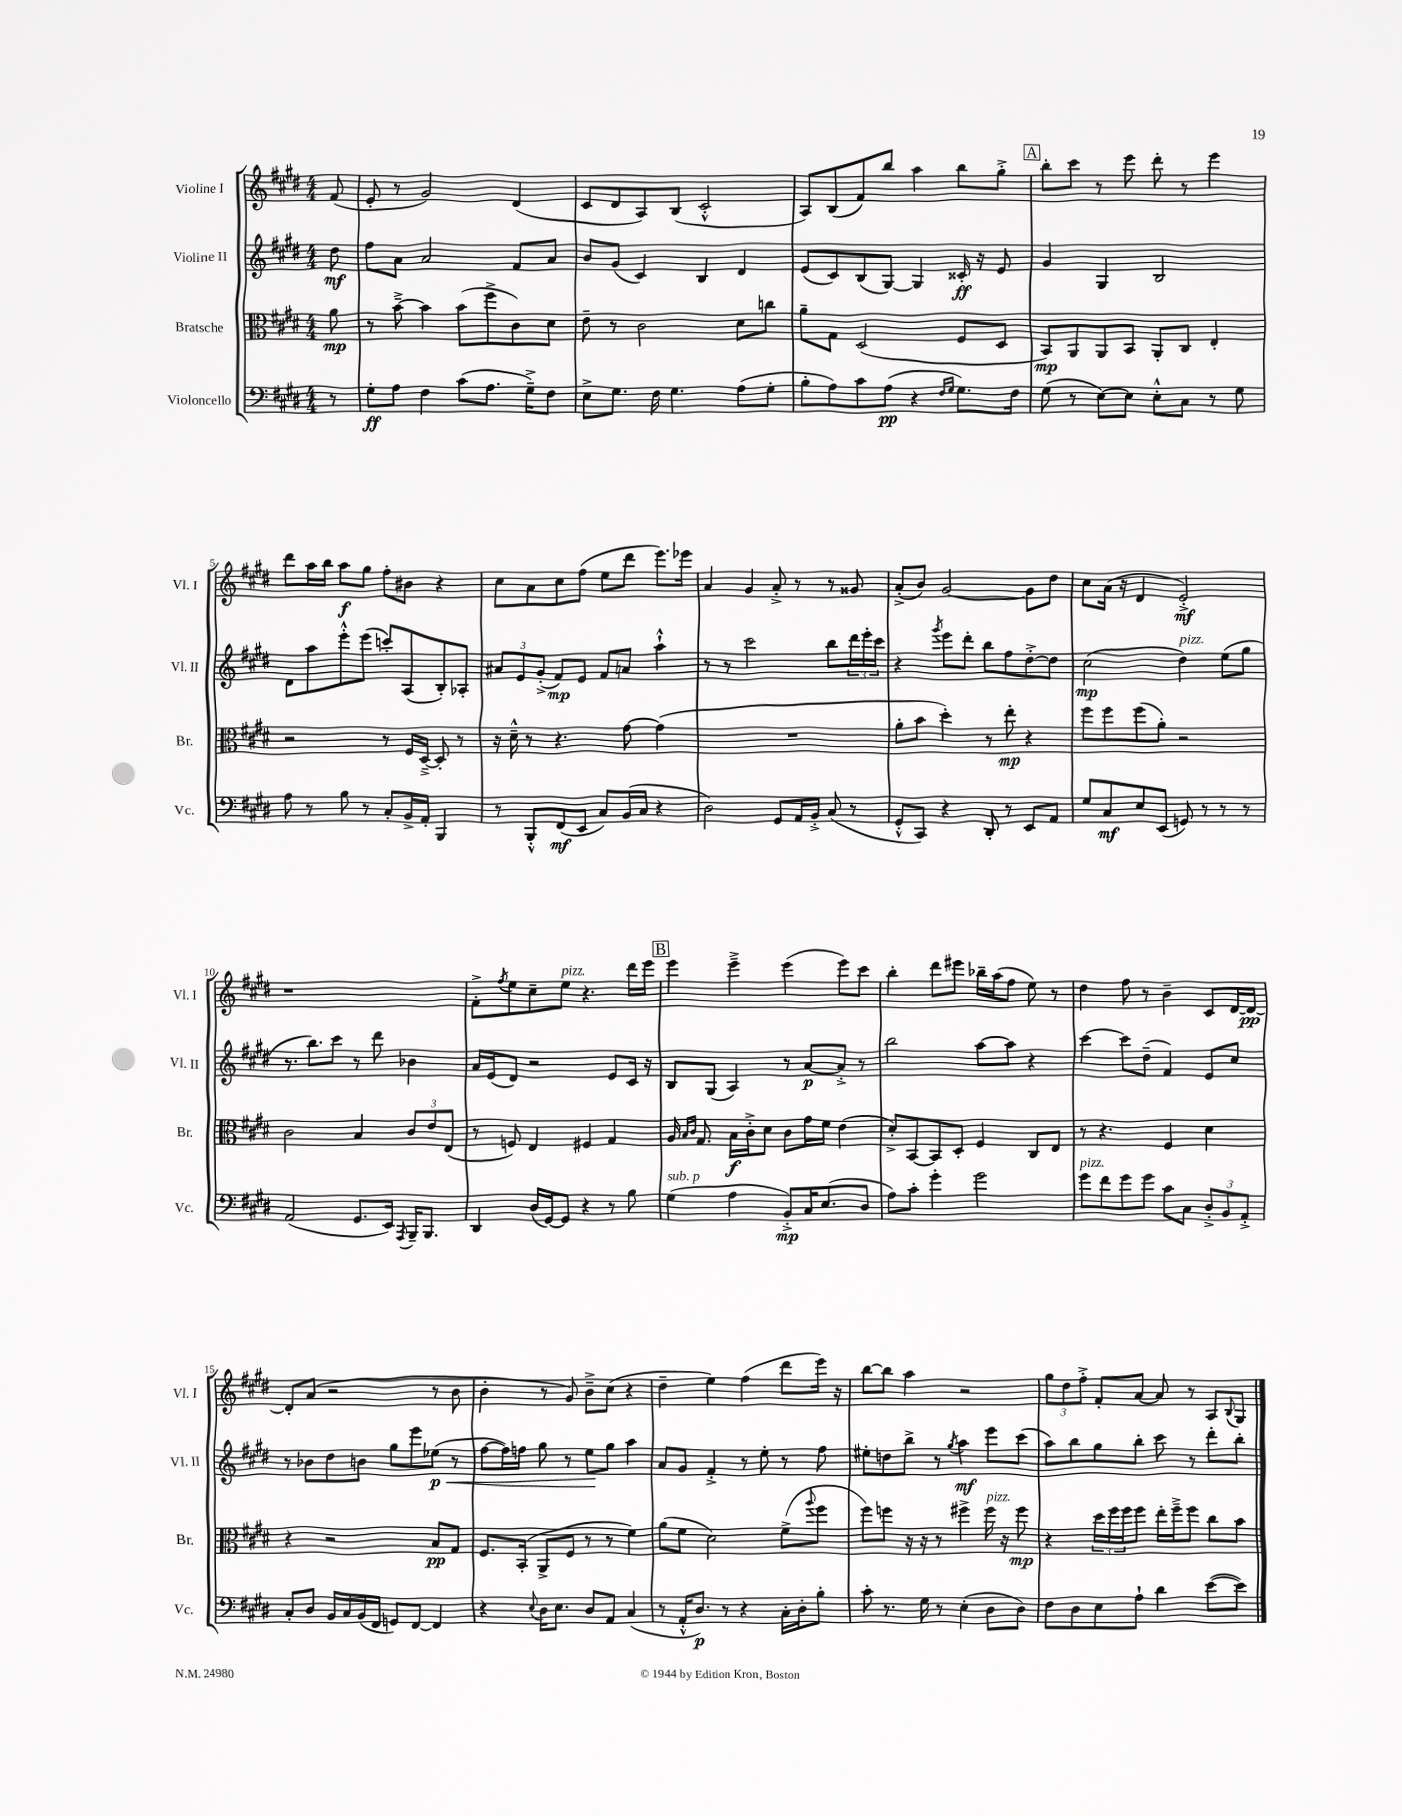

**kern	**dynam	**kern	**dynam	**kern	**dynam	**kern	**dynam
*part4	*part4	*part3	*part3	*part2	*part2	*part1	*part1
*staff4	*staff4	*staff3	*staff3	*staff2	*staff2	*staff1	*staff1
*I"Violoncello	*	*I"Bratsche	*	*I"Violine II	*	*I"Violine I	*
*I'Vc.	*	*I'Br.	*	*I'Vl. II	*	*I'Vl. I	*
*clefF4	*	*clefC3	*	*clefG2	*	*clefG2	*
*k[f#c#g#d#]	*	*k[f#c#g#d#]	*	*k[f#c#g#d#]	*	*k[f#c#g#d#]	*
*M4/4	*	*M4/4	*	*M4/4	*	*M4/4	*
=	=	=	=	=	=	=	=
8r	.	8a\	mp	8dd#\	mf	(8f#/	.
=1	=1	=1	=1	=1	=1	=1	=1
8G#'\L	ff	8r	.	8ff#\L	.	8e'/	.
8A\J	.	[8b~^\	.	8a\J	.	8r	.
4F#\	.	4b\]	.	2a/	.	2g#/)	.
(8c#\L	.	(8b\L	.	.	.	.	.
8.A\J	.	8ff#^\	.	.	.	.	.
.	.	8c#\)	.	8f#/L	.	(4d#/	.
16G#~^\KL)	.	.	.	.	.	.	.
8F#\J	.	8d#\J	.	8a/J	.	.	.
=2	=2	=2	=2	=2	=2	=2	=2
8E^\L	.	8e~\	.	8b/L	.	8c#/L	.
8.G#\J	.	8r	.	(8g#/J	.	8d#/	.
.	.	2c#\	.	4c#/)	.	8A/)	.
16F#\	.	.	.	.	.	.	.
4.G#\	.	.	.	.	.	(8B/J	.
.	.	.	.	4B/	.	2c#'^^/	.
(8A\L	.	8d#\L	.	4d#/	.	.	.
8G#'\J	.	8ccn\J	.	.	.	.	.
=3	=3	=3	=3	=3	=3	=3	=3
8B'\L	.	8a~\L	.	(8e/L	.	8A/L)	.
8A\)	.	8G#\J	.	8c#/)	.	(8B/	.
8c#\	.	(2D#/	.	(8B/	.	8f#/)	.
(8A\J	pp	.	.	[8G#/J)	.	8bb/J	.
4r	.	.	.	4G#/]	.	4aa\	.
16qqF#/LL	.	.	.	.	.	.	.
16qqG#/JJ	.	.	.	.	.	.	.
8.G#\L)	.	8F#/L	.	16c##X'/	ff	8bb\L	.
.	.	.	.	16r	.	.	.
.	.	8D#/J	.	8e/	.	8gg#'^\J	.
16F#\Jk	.	.	.	.	.	.	.
!!LO:REH:place=s1:t=A
=4	=4	=4	=4	=4	=4	=4	=4
(8G#\	.	8BB/L)	mp	4g#/	.	8bb'\L	.
8r	.	8AA/	.	.	.	8ccc#\J	.
[8E\L)	.	8AA/	.	4G#/	.	8r	.
8E\J]	.	8BB/J	.	.	.	8eee\	.
8E'^^\L	.	8AA'/L	.	2B/	.	8ddd#'\	.
8C#\J	.	8C#/J	.	.	.	8r	.
8r	.	4E'/	.	.	.	4eee\	.
8G#\	.	.	.	.	.	.	.
!!LO:LB:g=z
=5	=5	=5	=5	=5	=5	=5	=5
8A\	.	2r	.	8d#\L	.	8ddd#\L	.
8r	.	.	.	8aa\	.	16aa\L	.
.	.	.	.	.	.	16bb\JJ	.
8B\	.	.	.	8eee'^^\	.	8aa\L	f
8r	.	.	.	(8eee\J	.	8gg#\J	.
8C#'/L	.	8r	.	8cccn'/L)	.	8ff#'\L	.
16BB^/L	.	16F#/LL	.	(8A/	.	8b#X\J	.
16AA'/JJ	.	[16D#~^/JJ	.	.	.	.	.
4BBB/	.	8D#'/]	.	8B'/)	.	4r	.
.	.	8r	.	8A-X'/J	.	.	.
=6	=6	=6	=6	=6	=6	=6	=6
8r	.	16r	.	12a#X/L	.	8cc#\L	.
.	.	16d#~^^\	.	.	.	.	.
.	.	.	.	12e/	.	.	.
8BBB'^^/L	.	8r	.	.	.	8a\	.
.	.	.	.	(12g#'^/J	.	.	.
(8FF#/	mf	4.r	.	8f#/L)	mp	8cc#\	.
8EE/J	.	.	.	8e/J	.	(8ff#\J	.
8C#/L)	.	.	.	8f#/L	.	8ee\L	.
(16BB/L	.	[8g#\	.	8an/J	.	8ddd#\J	.
16C#/JJ	.	.	.	.	.	.	.
4r	.	(4g#\]	.	4aa`^^\	.	8.eee\L)	.
.	.	.	.	.	.	16eee-X\Jk	.
=7	=7	=7	=7	=7	=7	=7	=7
2D#\)	.	1r	.	8r	.	4a/	.
.	.	.	.	8r	.	.	.
.	.	.	.	2ccc#\	.	4g#/	.
8GG#/L	.	.	.	.	.	8a'^/	.
16AA/L	.	.	.	.	.	8r	.
16BB'^/JJ	.	.	.	.	.	.	.
(8C#/	.	.	.	8bb\L	.	8r	.
8r	.	.	.	24ddd#\L	.	8g##X/	.
.	.	.	.	24eee'\	.	.	.
.	.	.	.	24ccc#\JJ	.	.	.
=8	=8	=8	=8	=8	=8	=8	=8
8GG#'^^/L	.	8a'\L	.	4r	.	(8a'^/L	.
8CC#/J)	.	8b\J	.	.	.	8b/J)	.
.	.	.	.	8qggg#/	.	.	.
4r	.	4dd#'\)	.	8eee\L	.	[2g#/	.
.	.	.	.	8ddd#'\J	.	.	.
8DD#'/	.	8r	.	8bb\L	.	.	.
8r	.	8ee'\	mp	8ff#\	.	.	.
8EE/L	.	4r	.	[8dd#'^\	.	8g#\L]	.
8AA/J	.	.	.	8dd#\J]	.	8dd#\J	.
=9	=9	=9	=9	=9	=9	=9	=9
8G#/L	.	8ff#\L	.	(2cc#\	mp	8cc#\L	.
8C#/	mf	8ff#\	.	.	.	(16a\Jk	.
.	.	.	.	.	.	16r	.
8E/	.	(8ff#\	.	.	.	4d#/	.
(8EE/J	.	8a'\J)	.	.	.	.	.
!	!	!	!	!LO:TX:a:i:t=pizz.	!	!	!
8GGn/)	.	2r	.	4dd#\)	.	2e'^/)	mf
8r	.	.	.	.	.	.	.
8r	.	.	.	(8ee\L	.	.	.
8r	.	.	.	8gg#\J	.	.	.
!!LO:LB:g=z
=10	=10	=10	=10	=10	=10	=10	=10
(2AA/	.	2c#\	.	8.r	.	1r	.
.	.	.	.	8.bb\L)	.	.	.
.	.	.	.	8ccc#\J	.	.	.
8.GG#/L	.	4B/	.	8r	.	.	.
.	.	.	.	8ddd#\	.	.	.
16EE/Jk)	.	.	.	.	.	.	.
8qAAA/	.	.	.	.	.	.	.
16BBB~/KL	.	12c#/L	.	4b-X\	.	.	.
8.BBB/J	.	.	.	.	.	.	.
.	.	12e/	.	.	.	.	.
.	.	(12E/J	.	.	.	.	.
=11	=11	=11	=11	=11	=11	=11	=11
4DD#/	.	8r	.	16a/LL	.	8f#'^\L	.
.	.	.	.	(16e/J	.	.	.
.	.	.	.	.	.	8qff#/	.
.	.	8Fn/)	.	8d#/J)	.	8ee\	.
(16D#/LL	.	4E/	.	2r	.	8cc#~\	.
[16GG#/J)	.	.	.	.	.	.	.
!	!	!	!	!	!	!LO:TX:a:i:t=pizz.	!
8GG#/J]	.	.	.	.	.	8ee\J	.
4r	.	4F#X/	.	.	.	4.r	.
8r	.	4G#/	.	8e/L	.	.	.
8B\	.	.	.	16c#/Jk	.	16ddd#\LL	.
.	.	.	.	16r	.	16eee\JJ	.
!!LO:REH:place=s1:t=B
=12	=12	=12	=12	=12	=12	=12	=12
!LO:TX:a:i:t=sub. p	!	!	!	!	!	!	!
(4G#\	.	16A/	.	8B/L	.	4eee\	.
.	.	16qqB/LL	.	.	.	.	.
.	.	16qqc#/JJ	.	.	.	.	.
.	.	8.G#/	.	.	.	.	.
.	.	.	.	(8G#/J	.	.	.
4A\	.	16B\LL	f	4A/)	.	4eee~^\	.
.	.	16c#'^\J	.	.	.	.	.
.	.	8d#\J	.	.	.	.	.
8BB'^/L)	mp	8c#\L	.	8r	.	(4eee\	.
16C#/K	.	16g#\L	.	[8a/L	p	.	.
(8.E/	.	16f#\JJ	.	.	.	.	.
.	.	(4e\	.	8a'^/J]	.	8eee\L)	.
8D#/J	.	.	.	8r	.	8ccc#\J	.
=13	=13	=13	=13	=13	=13	=13	=13
8A\L)	.	8d#'^/L)	.	2bb\	.	4bb'\	.
8c#'\J	.	[8BB/	.	.	.	.	.
4g#'\	.	8BB/]	.	.	.	8ddd#\L	.
.	.	8D#'/J	.	.	.	8eee#X\J	.
2g#\	.	4F#/	.	[8aa\L	.	16bb-X~\LL	.
.	.	.	.	.	.	(16aa\J	.
.	.	.	.	8aa\J]	.	8ff#\J	.
.	.	8C#/L	.	4r	.	8ee\)	.
.	.	8E/J	.	.	.	8r	.
=14	=14	=14	=14	=14	=14	=14	=14
!LO:TX:a:i:t=pizz.	!	!	!	!	!	!	!
8g#\L	.	8r	.	[4ccc#\	.	4dd#\	.
8f#\	.	4.r	.	.	.	.	.
8g#\	.	.	.	8ccc#\L]	.	8ff#\	.
8g#\J	.	.	.	(8dd#~\J	.	8r	.
8c#\L	.	4F#/	.	4f#/)	.	4b~\	.
8C#\J	.	.	.	.	.	.	.
12D#'^/L	.	4d#\	.	8e/L	.	8c#/L	.
12BB/	.	.	.	.	.	.	.
.	.	.	.	8cc#/J	.	[16d#/L	.
12AA'^/J	.	.	.	.	.	.	.
.	.	.	.	.	.	16d#/JJ_	pp
!!LO:LB:g=z
=15	=15	=15	=15	=15	=15	=15	=15
8C#'/L	.	4r	.	8r	.	8d#'/L]	.
8D#/J	.	.	.	8b-X\L	.	(8a/J	.
16BB/LL	.	2r	.	8dd#\	.	2r	.
16C#/	.	.	.	.	.	.	.
(16BB/	.	.	.	8bn\J	.	.	.
16FF#/JJ	.	.	.	.	.	.	.
8GGn/L)	.	.	.	8gg#\L	.	.	.
[8FF#/J	.	.	.	8eee\	.	.	.
!	!	!	!	!	!LO:HP:b	!	!
4FF#/]	.	8B/L	pp	(8ee-X\J	< p	8r	.
.	.	8G#/J	.	8r	.	8b\	.
=16	=16	=16	=16	=16	=16	=16	=16
4r	.	8.F#/L	.	[8ff#\L	.	4b'\	.
.	.	.	.	16ff#\L])	.	.	.
.	.	(16BB'/Jk	.	16ffn\JJ	.	.	.
8qqE/	.	.	.	.	.	.	.
16D#\KL	.	8AA^/L	.	8gg#\	.	8r	.
8.E\J	.	.	.	.	.	.	.
.	.	8F#/J	.	8r	.	8g#/)	.
8D#/L	.	8r	.	8ee\L	.	8b~^\L	.
8AA/J	.	8r	.	8gg#\J	[	(8cc#\J	.
(4C#/	.	4f#\)	.	4aa\	.	4r	.
=17	=17	=17	=17	=17	=17	=17	=17
8r	.	(8a\L	.	8a/L	.	4dd#~\	.
16AA'^^/KL	.	8f#\J	.	8g#/J	.	.	.
8.D#/J)	p	.	.	.	.	.	.
.	.	2d#\)	.	4f#'^/	.	4ee\)	.
8r	.	.	.	.	.	.	.
4r	.	.	.	8r	.	(4ff#\	.
.	.	.	.	8ee'\	.	.	.
16C#'\LL	.	(8f#^\L	.	8r	.	8ddd#\L	.
16D#'\J	.	.	.	.	.	.	.
.	.	8qqaa/	.	.	.	.	.
8B'\J	.	8ff#\J	.	8ff#\	.	16eee\Jk)	.
.	.	.	.	.	.	16r	.
=18	=18	=18	=18	=18	=18	=18	=18
8c#'\	.	8ff#\L)	.	8ee#X'\L	.	[8bb\L	.
8.r	.	8ffn\J	.	8ddn\	.	8bb\J]	.
.	.	16r	.	8bb^\J	.	4aa\	.
16G#\	.	16r	.	.	.	.	.
8r	.	8r	.	8r	.	.	.
.	.	.	.	8qgg#/	.	.	.
(4E'\	.	4ff#X^\	.	4aa\	mf	2r	.
!	!	!LO:TX:a:i:t=pizz.	!	!	!	!	!
8D#\L	.	16ff#\	.	8eee\L	.	.	.
.	.	16r	.	.	.	.	.
8D#\J)	.	8ff#\	mp	(8ccc#\J	.	.	.
=19	=19	=19	=19	=19	=19	=19	=19
8F#\L	.	4r	.	8aa\L)	.	12gg#\L	.
.	.	.	.	.	.	12dd#\	.
8D#\	.	.	.	8bb\	.	.	.
.	.	.	.	.	.	12ff#'^\J	.
8E\	.	24dd#\LL	.	8gg#\	.	8f#'/L	.
.	.	24ff#\	.	.	.	.	.
.	.	24ff#\J	.	.	.	.	.
8A`\J	.	8ff#\J	.	8bb'\J	.	[8a/J	.
4d#\	.	16ee'\LL	.	8ccc#\	.	8a/]	.
.	.	16ff#~^\J	.	.	.	.	.
.	.	8ff#\J	.	8r	.	8r	.
([8e\L	.	8cc#\L	.	8ddd#'\L	.	8A/L	.
.	.	.	.	.	.	8qqB/	.
8e\J])	.	8b\J	.	8bb'\J	.	8G#/J	.
==	==	==	==	==	==	==	==
*-	*-	*-	*-	*-	*-	*-	*-
